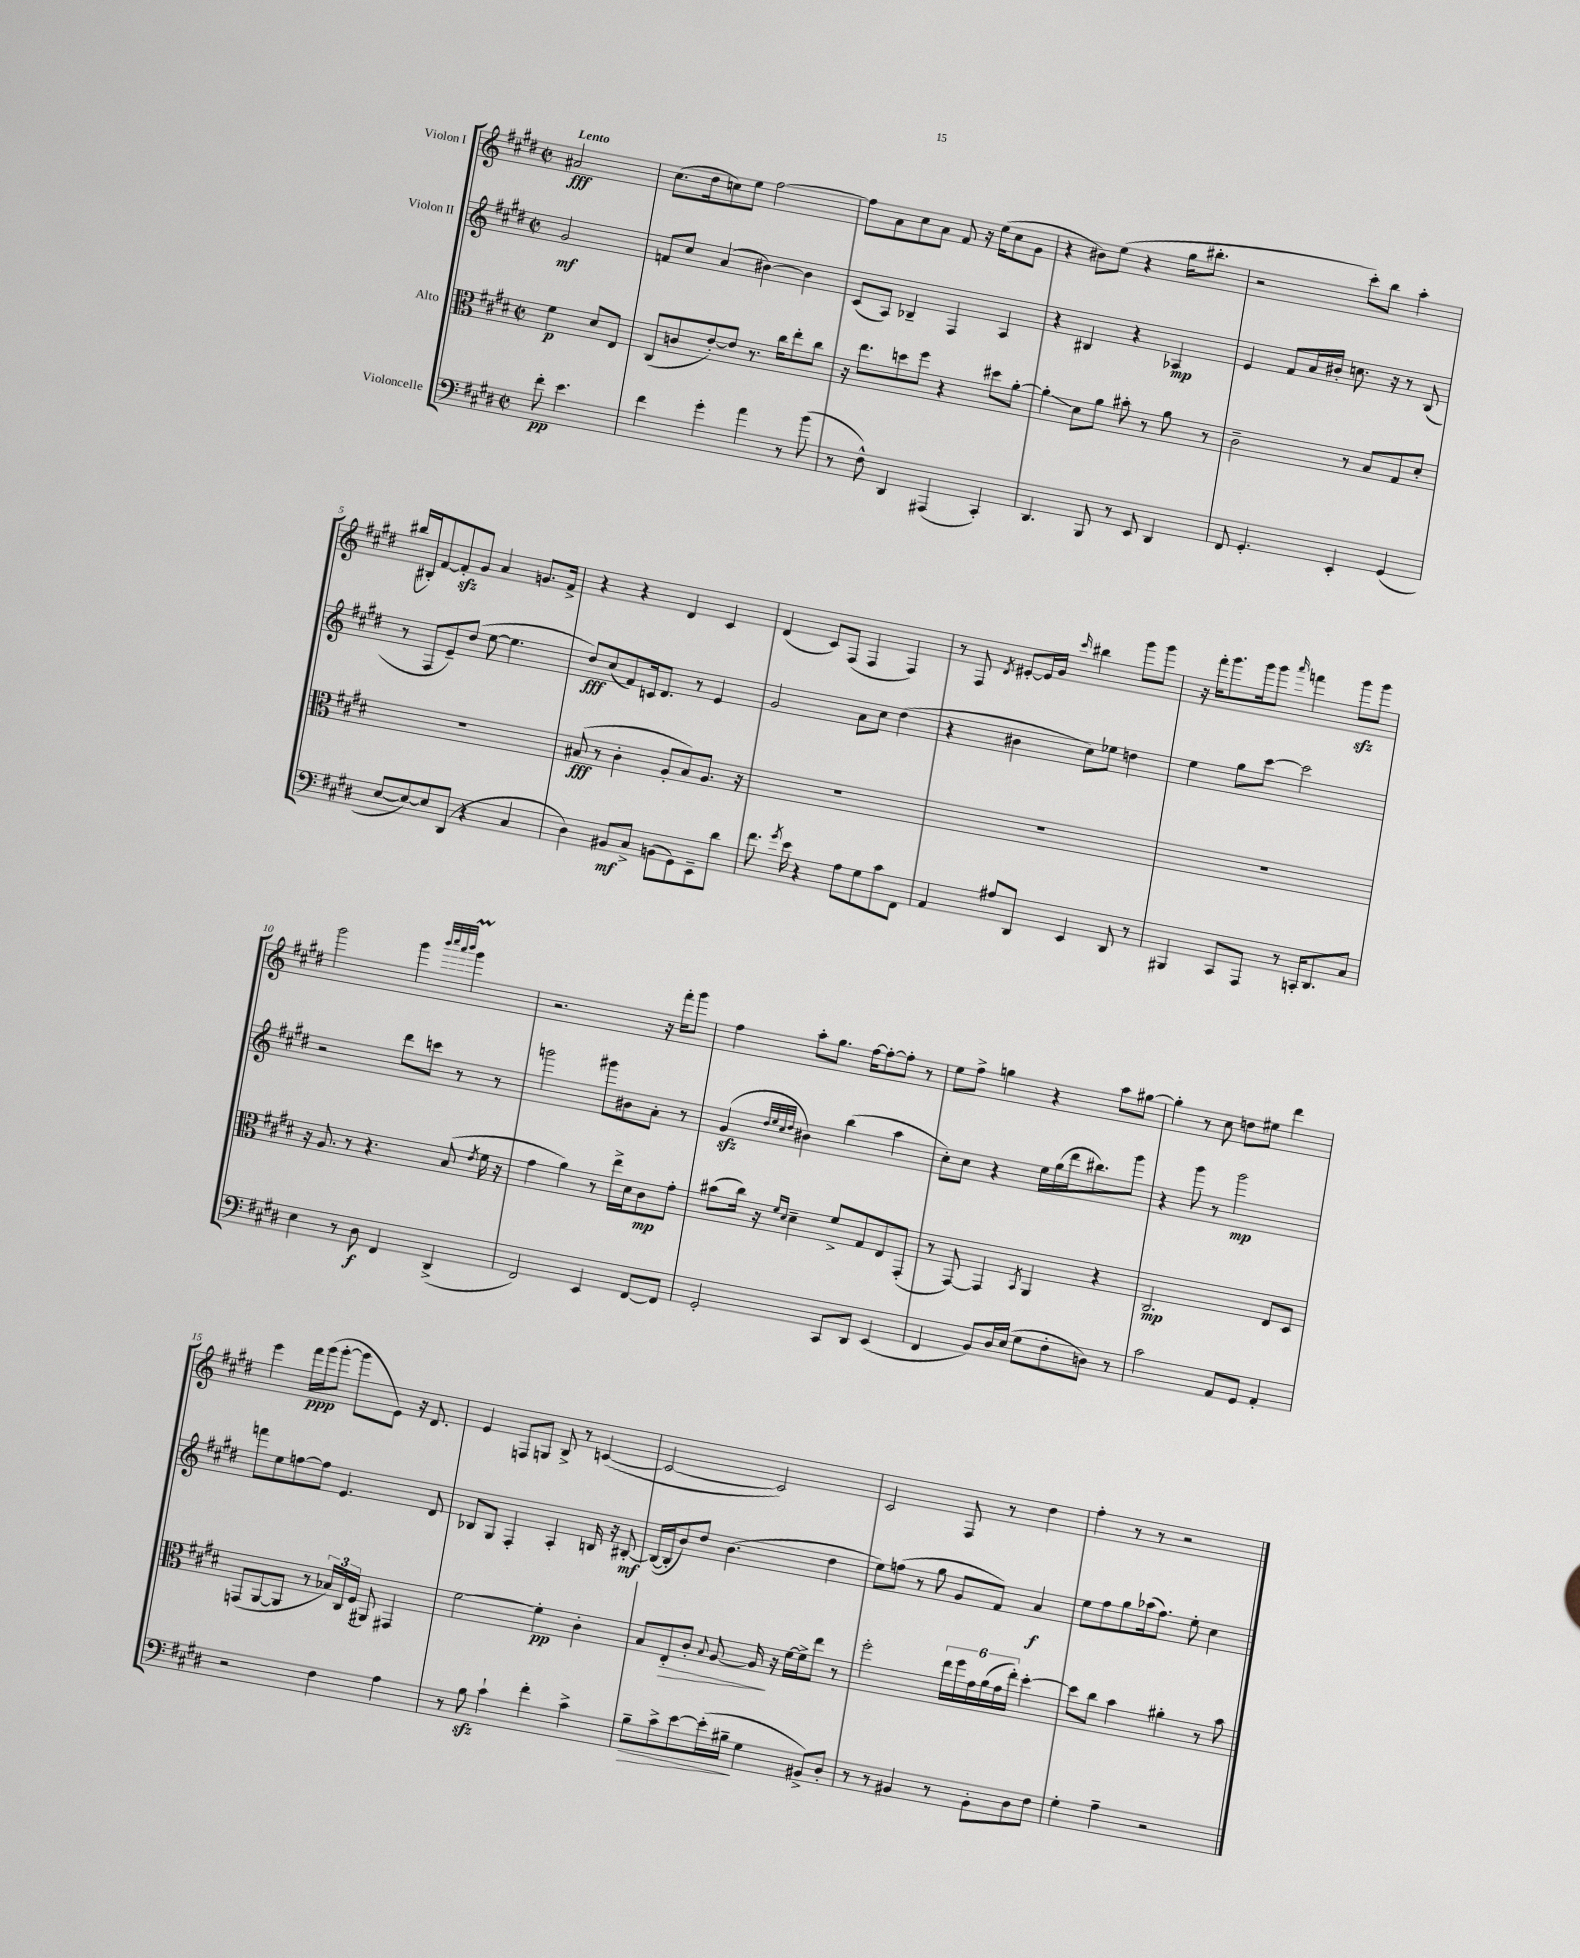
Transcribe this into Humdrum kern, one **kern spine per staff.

**kern	**kern	**kern	**kern
*staff4	*staff3	*staff2	*staff1
*clefF4	*clefC3	*clefG2	*clefG2
*k[f#c#g#d#]	*k[f#c#g#d#]	*k[f#c#g#d#]	*k[f#c#g#d#]
*M2/2	*M2/2	*M2/2	*M2/2
*met(c|)	*met(c|)	*met(c|)	*met(c|)
8f#'	4f#	2g#	2a#
4.e	.	.	.
.	8d#	.	.
.	8E	.	.
=	=	=	=
4f#	(8C#	8f	(8.cc#
.	8c	8cc#	.
.	.	.	16dd#
4g#'	[8e')	(4a	8cc)
.	8e]	.	8ee
4a	8.r	[4b#)	[2ff#
.	16cc#	.	.
8r	8ee'	4b#]	.
(8b	8cc#	.	.
=	=	=	=
8r	16r	(8c#	8ff#]
.	8.ee	.	.
8F#^^)	.	8A)	8a
4DD#	8dd	4B-~	8cc#
.	8ff#	.	8a
(4AAA#	4r	4F#	8f#
.	.	.	16r
.	.	.	(16ee
4CC#')	8dd#	4A	8cc#
.	[8a'	.	8g#
=	=	=	=
4.DD#	4a']	4r	4r
.	8d#	4B#	8b#)
8BBB	8a	.	(8ee
8r	8b#'	4r	4r
8EE	8r	.	.
4DD#	8a	4A-	16gg#
.	.	.	8.bb#'
.	8r	.	.
=	=	=	=
8FF#	2c#~	4e	2r
4.GG#'	.	.	.
.	.	8f#	.
.	.	16a	.
.	.	16b#'	.
4EE'	8r	8.cc	8ccc#')
.	8B	.	8bb
.	.	16r	.
(4GG#	8G#	8r	4aa'
.	8d#'	(8B	.
=	=	=	=
[8E	1r	8r	(16bb#
.	.	.	16B#')
8E_)	.	8F#	[8f#
8E]	.	8e~)	8f#']
(8DD#	.	(8dd#	8g#
4r	.	[8ee	4a
.	.	4.ee]	.
4C#	.	.	8.g
.	.	.	16f#^
=	=	=	=
4D#)	(8B#	8dd#)	4r
.	8r	(8cc#	.
8BB#	4c#'	8f#)	4r
8C#^	.	16c	.
.	.	8.d#	.
(8BB	8A'	.	4d#
8GG#)	8B#)	8r	.
8EE~	8.A	4e	4c#
8d#	.	.	.
.	16r	.	.
=	=	=	=
8.f#	1r	2g#	(4d#
8qg#	.	.	.
16e	.	.	.
4r	.	.	8c#)
.	.	.	(8F#
8A	.	8a	4F#
8G#	.	8cc#	.
8c#	.	(4dd#	4F#)
8FF#	.	.	.
=	=	=	=
4AA	1r	4r	8r
.	.	.	8F#
.	.	.	8qd#
8A#	.	4b#	[8e#'
8DD#	.	.	16e#]
.	.	.	16g#
.	.	.	16qqccc#
4EE	.	8cc#)	4bb#
.	.	8ee-	.
8DD#	.	4dd	8ggg#
8r	.	.	8ggg#
=	=	=	=
4BBB#	1r	4ee	16r
.	.	.	16fff#'
.	.	.	8.ggg#
8CC#	.	8gg#	.
.	.	.	16ggg#
8AAA	.	[8ccc#	8ggg#
.	.	.	16qqaaa
8r	.	2ccc#]	4fff
16CC'	.	.	.
8.DD#	.	.	.
.	.	.	8ggg#
8C#	.	.	8ggg#
=	=	=	=
4E	16r	2r	2ggg#
.	8.A	.	.
8r	8r	.	.
8D#	4.r	.	.
4FF#	.	8ddd#	4ggg#
.	.	8ccc	.
.	.	.	32qqbbb
.	.	.	32qqcccc#
.	.	.	32qqaaa
.	.	.	32qqbbb
(4DD#^	(8B	8r	4ggg#
.	8qe	.	.
.	16f#	8r	.
.	16r	.	.
=	=	=	=
2FF#)	4g#	2ggg	2.r
.	4a)	.	.
4EE	8r	8ggg#	.
.	16ee^	8b#	.
.	16d#	.	.
[8FF#	8c#	8a'	16r
.	.	.	16fff#'
8FF#]	8g#'	8r	8ggg#
=	=	=	=
2GG#'	(8b#	(4g#	4ff#
.	16cc#)	.	.
.	16r	.	.
.	.	32qqdd#	.
.	.	32qqee	.
.	16qqf#	32qqcc#	.
.	16qqd#	32qqdd#	.
.	4d#~	4b#)	8aa'
.	.	.	8.gg#
8CC#	8f#^	(4bb	.
.	.	.	[16ff#
8DD#	8G#	.	8ff#'_
(4EE	8E	4aa	8ff#']
.	(8GG#'	.	8r
=	=	=	=
4FF#	8r	8cc#')	8ee
.	[8GG#)	8cc#	8ff#^
8BB)	4GG#]	4r	4gg
16D#	.	.	.
(16E	.	.	.
.	8qBB	.	.
8G#	4AA	16ee	4r
.	.	(16gg#	.
8F#'	.	16ddd#	.
.	.	8.bb#)	.
8D)	4r	.	8aa
8r	.	8ggg#	[8gg#
=	=	=	=
2c#	2.C#	4r	4gg#']
.	.	8ggg#	8r
.	.	8r	8cc#
8AA	.	2ggg#	8dd
8GG#	.	.	8ee#
4AA'	8E	.	4ddd#
.	8D#	.	.
=	=	=	=
2r	(8GG	8fff	4eee
.	[8AA	8ee	.
.	8AA]	[8ff	16fff#
.	.	.	(16ggg#
.	8r	8ff]	[8ggg#'
4F#	24B-)	4.e	8ggg#]
.	24C#	.	.
.	(24F#	.	.
.	8AA#)	.	8e)
4A	4GG#	.	16r
.	.	.	8.d#
.	.	8d#	.
=	=	=	=
8r	[2f#	8B-	4e
8B	.	8G#	.
4c#`	.	4F#'	8F
.	.	.	8G
4f#'	4f#']	4A'	8B^
.	.	.	8r
4c#^	4c#'	16B	([4c
.	.	16r	.
.	.	[8B#'	.
=	=	=	=
8B~	8B	(16B#_	2c_
.	.	16B#']	.
8c#^	8E'	8b)	.
[8e	8c#'	8dd#	.
.	8qqB	.	.
(16e']	[8A	(4.b	.
16B#~	.	.	.
4G#	16A]	.	2c])
.	16r	.	.
.	[16f#	.	.
.	16f#^]	.	.
8BB#^)	8ee	4dd#	.
8D#'	8r	.	.
=	=	=	=
8r	2ff#'	8ee)	2c#
8r	.	(8ff	.
4BB#	.	8r	.
.	.	8gg#	.
8r	24ee	8g#	8F#
.	24ff#	.	.
.	24g#	.	.
8BB#'	(24a	8f#)	8r
.	24g#	.	.
.	24ee')	.	.
8D#	[4dd#'	4a	4dd#
8F#	.	.	.
=	=	=	=
4G#'	8dd#]	8ee	4ff#'
.	8cc#	8ff#	.
4A~	4b	8gg#	8r
.	.	(16aa-	8r
.	.	8.ff#)	.
2r	4a#'	.	2r
.	.	8ee'	.
.	8r	4cc#	.
.	8b	.	.
==	==	==	==
*-	*-	*-	*-
